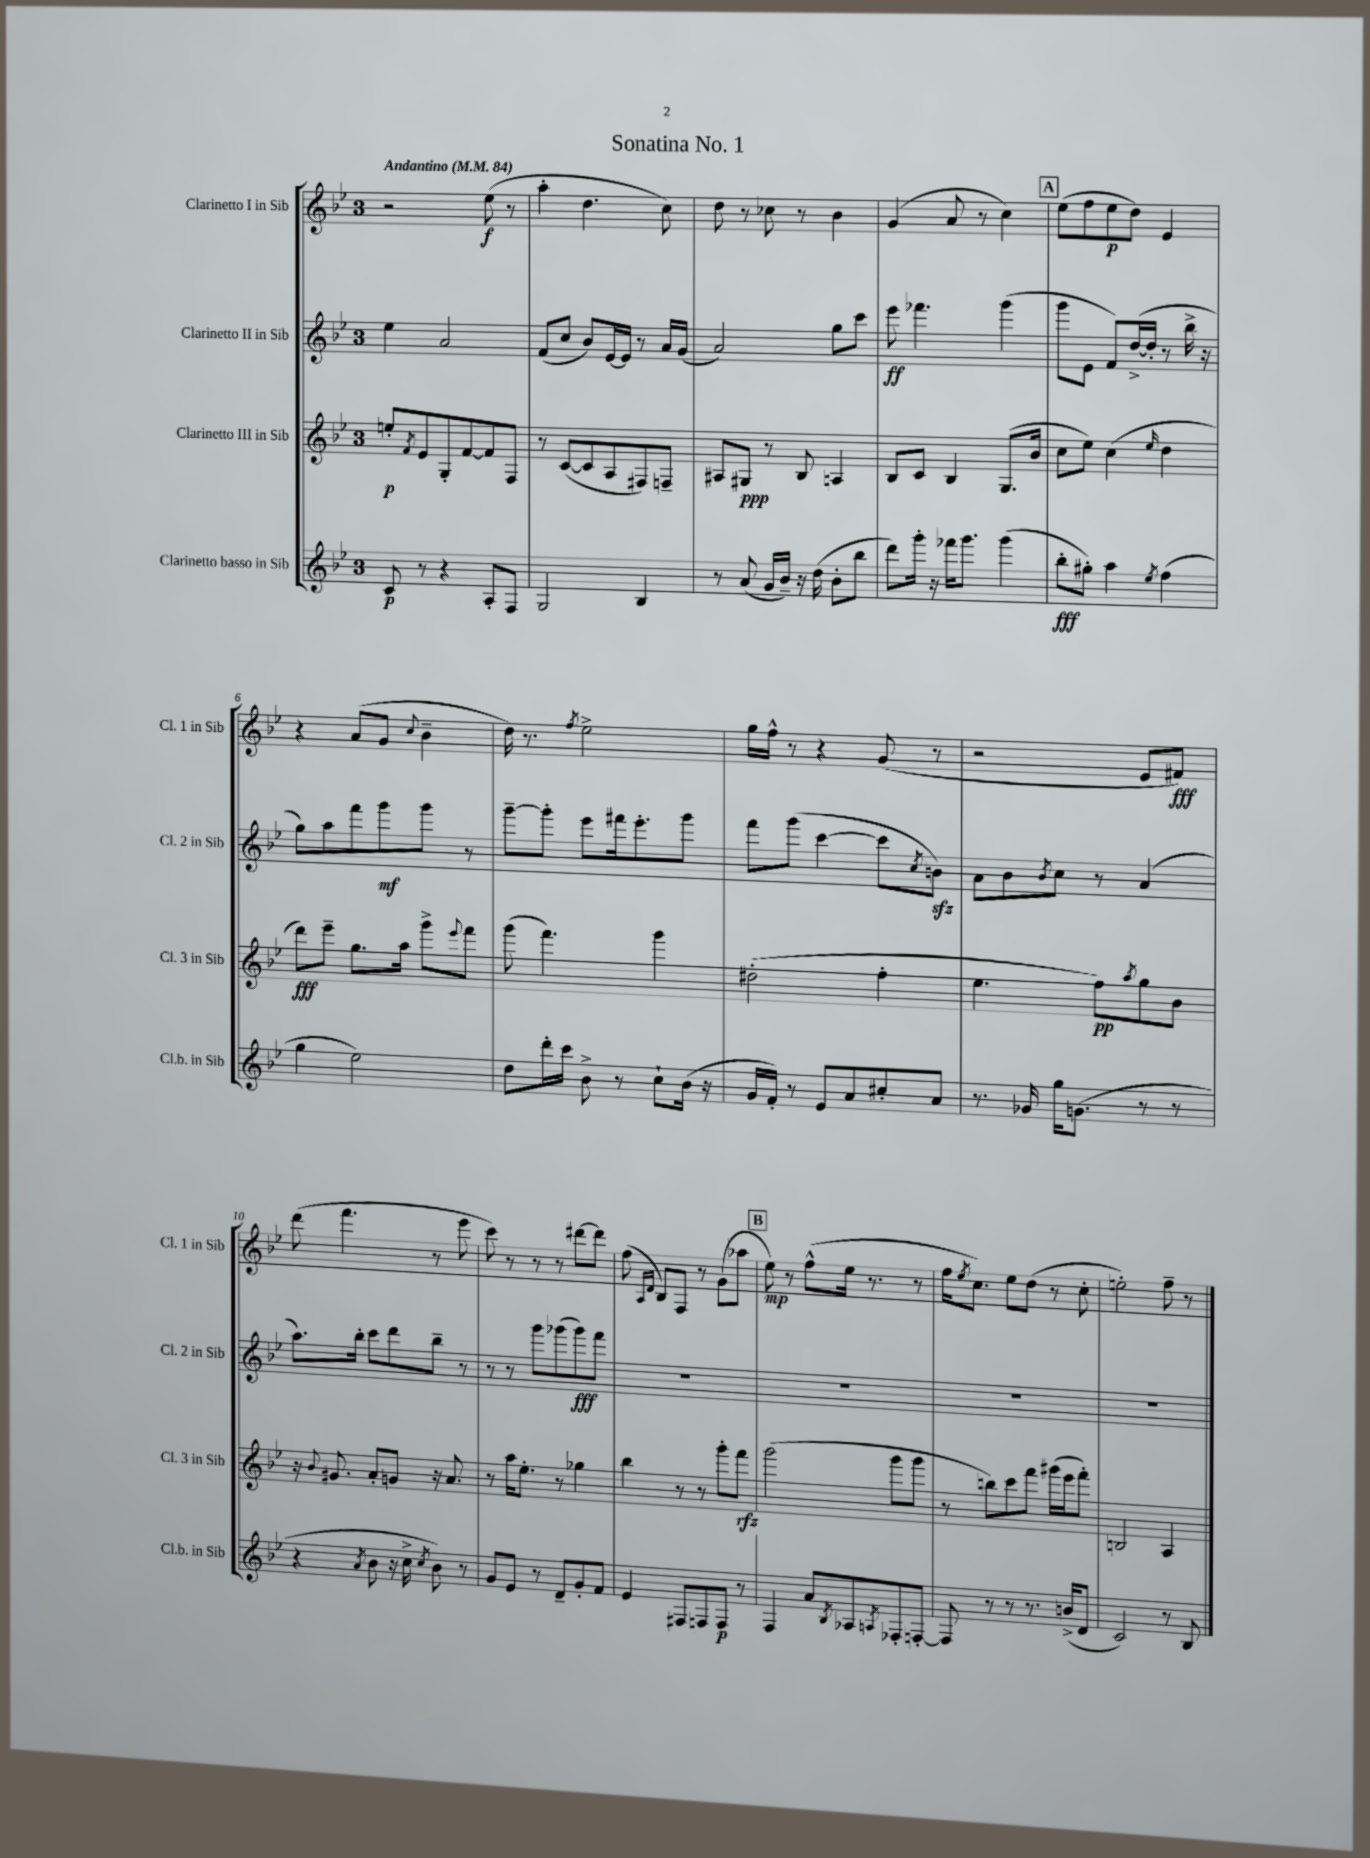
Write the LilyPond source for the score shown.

\header { title = "Sonatina No. 1" }
<<
\new StaffGroup <<
\new Staff = "s0" \with { instrumentName = "Clarinetto I in Sib" shortInstrumentName = "Cl. 1 in Sib" } {
    \clef treble \key bes \major \once \override Staff.TimeSignature.style = #'single-digit \time 3/4 \tempo "Andantino" 4 = 84
    r2 ees''8\f( r8 |
    a''4-. d''4. c''8) |
    d''8 r8 ces''8 r8 bes'4 |
    g'4( a'8 r8 c''4) |
    \mark \markup { \box "A" } ees''8( f''8 ees''8\p d''8) ees'4 |
    r4 a'8( g'8 \appoggiatura { c''8 } bes'4-- |
    d''16) r8. \acciaccatura { f''8 } ees''2-> |
    g''16 f''16-^ r8 r4 g'8( r8 |
    r2 ees'8 fis'8\fff) |
    d'''8( f'''4. r8 ees'''8 |
    c'''8) r8 r8 r8 dis'''8~ dis'''8 |
    f''8( \grace { a16 d'16 } bes8) f8 r8 g'8( aes''8 |
    \mark \markup { \box "B" } ees''8\mp) r8 f''8-^( ees''16 r8. r8 |
    f''16 \acciaccatura { ees''8 } c''8.) ees''8 d''8( r8 c''8-. |
    e''2-.) f''8-- r8 \bar "|." |
}
\new Staff = "s1" \with { instrumentName = "Clarinetto II in Sib" shortInstrumentName = "Cl. 2 in Sib" } {
    \clef treble \key bes \major \once \override Staff.TimeSignature.style = #'single-digit \time 3/4
    ees''4 a'2 |
    f'8( c''8 bes'8) ees'16~ ees'16 r8 a'16 g'16( |
    a'2) g''8 c'''8 |
    ees'''8\ff fes'''4. g'''4( |
    \mark \markup { \box "A" } g'''8 ees'8 f'8) d''16~->( d''16-. r8 bes''16-> r16 |
    g''8) a''8 f'''8 g'''8\mf g'''8 r8 |
    g'''8~-- g'''8-. ees'''8 fis'''16 ees'''8.-. g'''8 |
    f'''8 g'''8( c'''4~ c'''8 \acciaccatura { c''8 } b'8\sfz) |
    a'8 bes'8 \acciaccatura { bes'8 } c''8 r8 a'4( |
    a''8.) bes''16-. c'''8 d'''8 bes''8-- r8 |
    r8 r8 g'''8 ges'''8( ges'''8\fff) f'''8 |
    R2. |
    \mark \markup { \box "B" } R2. |
    R2. |
    R2. \bar "|." |
}
\new Staff = "s2" \with { instrumentName = "Clarinetto III in Sib" shortInstrumentName = "Cl. 3 in Sib" } {
    \clef treble \key bes \major \once \override Staff.TimeSignature.style = #'single-digit \time 3/4
    e''8-.\p \acciaccatura { f'8 } ees'8 g8-. f'8~ f'8 f8 |
    r8 c'8~( c'8 a8 fis8) f8-- |
    ais8 gis8\ppp r8 bes8 a4 |
    bes8 c'8 bes4 g8.( bes'16 |
    \mark \markup { \box "A" } c''8 ees''8) c''4( \grace { ees''16 } d''4 |
    d'''8\fff) ees'''8-- g''8. a''16 g'''8-> \appoggiatura { ees'''8 } f'''8 |
    g'''8( f'''4.) g'''4 |
    dis''2-.( f''4-. |
    ees''4. f''8\pp) \acciaccatura { a''8 } g''8 bes'8 |
    r16 \appoggiatura { bes'8 } gis'8. a'8-. g'8 r16 a'8. |
    r8 a''16 ees''8.-. r8 ges''4 |
    bes''4 r8 r8 g'''8-. f'''8\rfz |
    \mark \markup { \box "B" } g'''2( g'''8 g'''8 |
    r8 b''8) c'''8 f'''8 gis'''16( ees'''16 f'''8-.) |
    b2 a4 \bar "|." |
}
\new Staff = "s3" \with { instrumentName = "Clarinetto basso in Sib" shortInstrumentName = "Cl.b. in Sib" } {
    \clef treble \key bes \major \once \override Staff.TimeSignature.style = #'single-digit \time 3/4
    c'8\p r8 r4 a8-. f8 |
    g2 bes4 |
    r8 a'8( g'16 bes'16--) r16 d''16( bes'8-. bes''8 |
    d'''8) g'''16-. r16 fes'''16 g'''8. g'''4( |
    \mark \markup { \box "A" } bes''8-.\fff gis''8-.) a''4 \acciaccatura { ees''8 } f''4( |
    g''4 ees''2) |
    d''8 d'''16-. c'''16 bes'8-> r8 c''8-! bes'16( r16 |
    g'16 f'16-.) r8 ees'8 a'8 cis''8-. a'8 |
    r8. ges'16 g''16 g'8.( r8 r8 |
    r4 \acciaccatura { a'8 } bes'8 r16 c''16-> \acciaccatura { c''8 } bes'8) r8 |
    g'8 ees'8 r8 d'8-- g'8-. f'8 |
    ees'4 fis8 f8 f8\p r8 |
    \mark \markup { \box "B" } f4 a'8 \acciaccatura { bes8 } aes8 \acciaccatura { a8 } fes8-. f8~-. |
    f8 r8 r8 r8. b'16->( d'8 |
    c'2) r8 bes8 \bar "|." |
}
>>
>>
